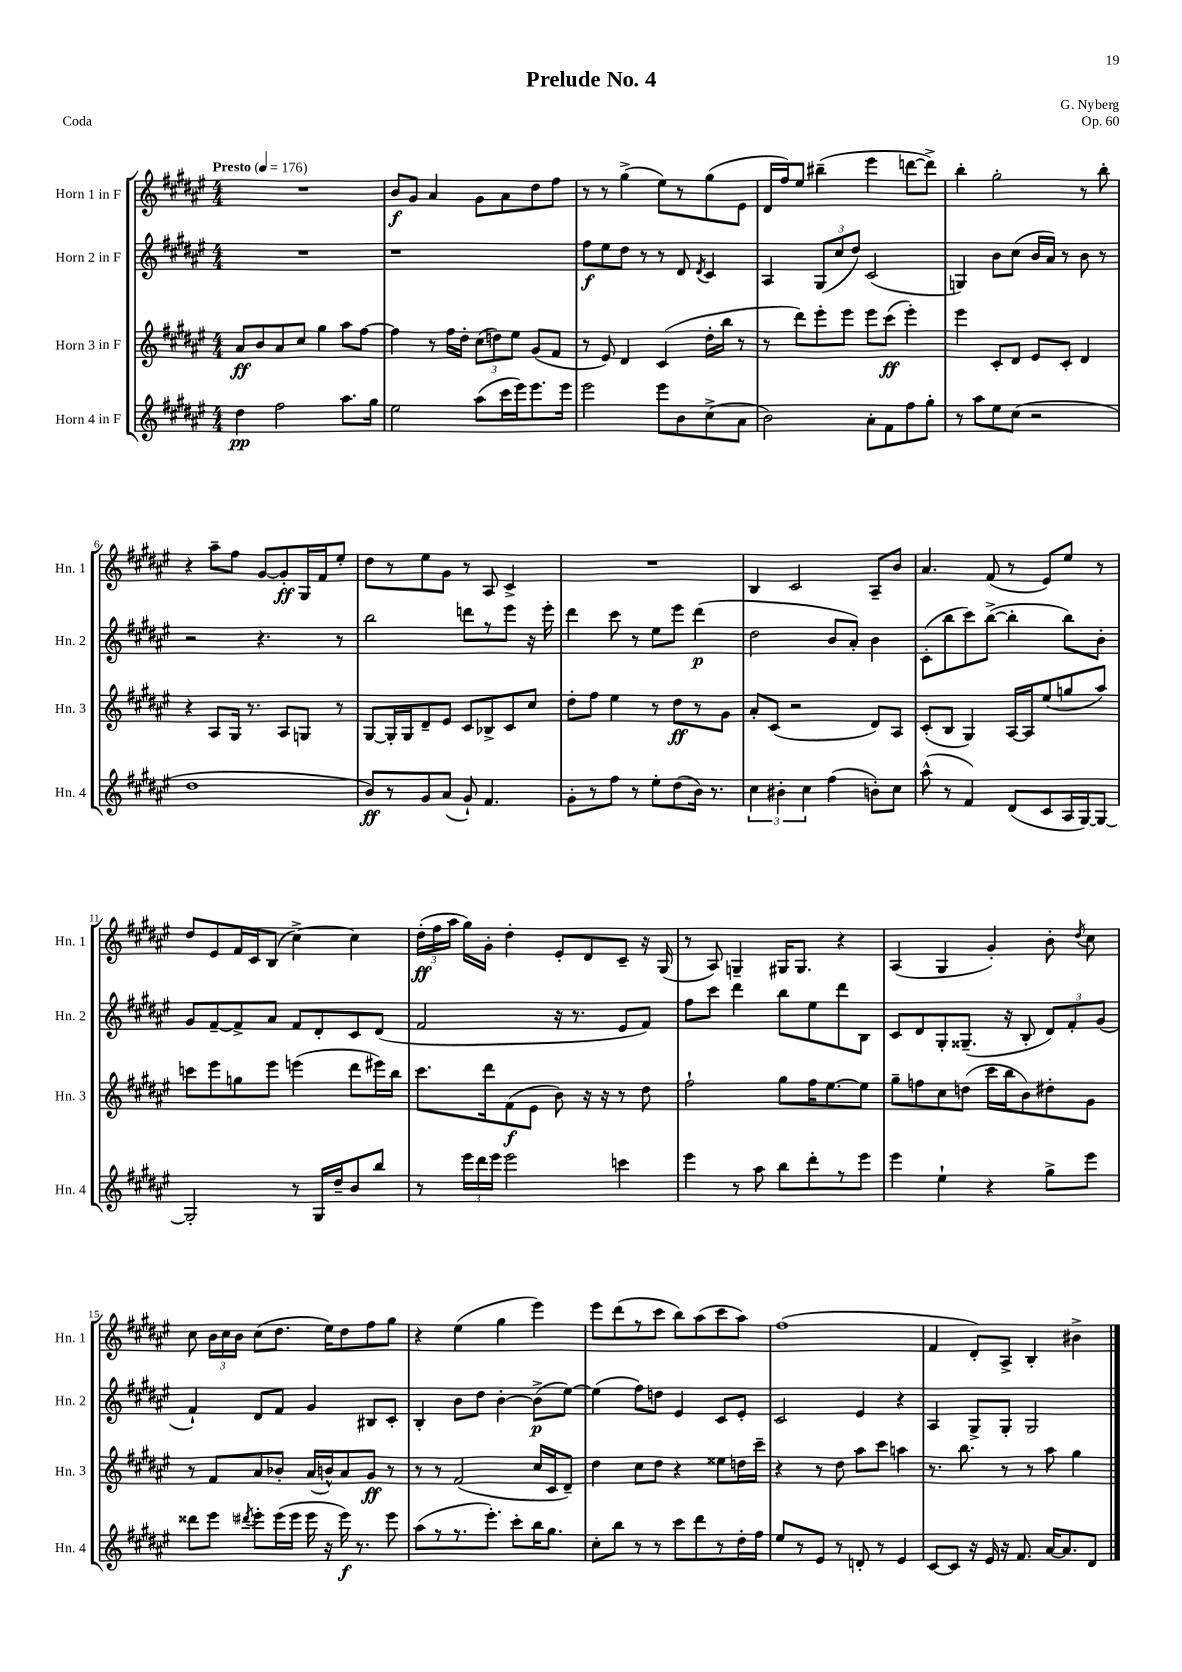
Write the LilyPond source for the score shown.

\header { title = "Prelude No. 4" composer = "G. Nyberg" opus = "Op. 60" piece = "Coda" }
<<
\new StaffGroup <<
\new Staff = "s0" \with { instrumentName = "Horn 1 in F" shortInstrumentName = "Hn. 1" } {
    \clef treble \key fis \major \numericTimeSignature \time 4/4 \tempo "Presto" 4 = 176
    \autoBeamOff R1 |
    b'8[\f gis'8] ais'4 gis'8[ ais'8 dis''8 fis''8] |
    r8 r8 gis''4->( eis''8[) r8 gis''8( eis'8] |
    dis'16[ fis''16) eis''8] bis''4--( eis'''4 d'''8[~ d'''8]->) |
    b''4-. gis''2-. r8 b''8-. |
    r4 ais''8[-- fis''8] gis'8[~ gis'8-.\ff gis16 fis'16 eis''8]-. |
    dis''8[ r8 eis''8 gis'8] r8 ais8 cis'4-> |
    R1 |
    b4 cis'2 ais8[-- b'8] |
    ais'4. fis'8( r8 eis'8[) eis''8] r8 |
    dis''8[ eis'8 fis'16 cis'16 b8]( cis''4~->) cis''4 |
    \tuplet 3/2 { dis''16[-.\ff( fis''16 ais''16] } gis''16[) gis'16]-. dis''4-. eis'8[-. dis'8 cis'8]-- r16 gis16( |
    r8 ais8) g4-- gis16[ gis8.] r4 |
    ais4( gis4 gis'4-.) b'8-. \acciaccatura { dis''8 } cis''8 |
    cis''8 \tuplet 3/2 { b'16[ cis''16 b'16] } cis''8[( dis''8.] eis''16[) dis''8 fis''8 gis''8] |
    r4 eis''4( gis''4 eis'''4) |
    eis'''8[ dis'''8( r8 cis'''8] b''8[) ais''8( cis'''8 ais''8]) |
    fis''1( |
    fis'4 dis'8[-.) ais8]-> b4-. bis'4-> \bar "|." |
}
\new Staff = "s1" \with { instrumentName = "Horn 2 in F" shortInstrumentName = "Hn. 2" } {
    \clef treble \key fis \major \numericTimeSignature \time 4/4
    \autoBeamOff R1 |
    r1 |
    fis''8[\f eis''8 dis''8] r8 r8 dis'8 \acciaccatura { dis'8 } cis'4 |
    ais4 \tuplet 3/2 { gis8[( cis''8 dis''8]) } cis'2( |
    g4) b'8[ cis''8]( b'16[ ais'16]) r8 b'8 r8 |
    r2 r4. r8 |
    b''2 d'''8[ r8 eis'''8] r16 eis'''16-. |
    dis'''4 cis'''8 r8 eis''8[ eis'''8] dis'''4\p( |
    dis''2 b'8[ ais'8]-.) b'4 |
    cis'8[-.( b''8 cis'''8) b''8]~->( b''4-. b''8[) b'8]-. |
    gis'8[ fis'8~-- fis'8-> ais'8] fis'8[ dis'8-. cis'8 dis'8]( |
    fis'2 r16 r8. eis'8[ fis'8]) |
    fis''8[ cis'''8] dis'''4 b''8[ eis''8 dis'''8 b8] |
    cis'8[ dis'8 gis8-. gisis8.]--( r16 b8-. \tuplet 3/2 { dis'8[) fis'8-. gis'8]( } |
    fis'4-!) dis'8[ fis'8] gis'4 bis8[ cis'8]-. |
    b4-. b'8[ dis''8] b'4~-. b'8[->\p( eis''8]~) |
    eis''4( fis''8[) d''8] eis'4 cis'8[ eis'8]-. |
    cis'2 eis'4 r4 |
    ais4 gis8[-> gis8]-. gis2 \bar "|." |
}
\new Staff = "s2" \with { instrumentName = "Horn 3 in F" shortInstrumentName = "Hn. 3" } {
    \clef treble \key fis \major \numericTimeSignature \time 4/4
    \autoBeamOff ais'8[\ff b'8 ais'8 cis''8] gis''4 ais''8[ fis''8]~ |
    fis''4 r8 fis''16[ dis''16]-. \tuplet 3/2 { cis''8[( d''8) eis''8] } gis'8[( fis'8] |
    r8 eis'8) dis'4 cis'4( dis''16[-. b''16] r8 |
    r8 dis'''8[) eis'''8-. eis'''8] eis'''8[ cis'''8]\ff( eis'''4-.) |
    eis'''4 cis'8[-. dis'8] eis'8[ cis'8]-. dis'4 |
    r4 ais8[ gis16] r8. ais8[ g8] r8 |
    gis8[~ gis16-. gis16 dis'8-- eis'8] cis'8[ bes8-> cis'8 cis''8] |
    dis''8[-. fis''8] eis''4 r8 dis''8[\ff r8 gis'8] |
    ais'8[-. cis'8]( r2 dis'8[) ais8] |
    cis'8[-.( b8] gis4) ais16[~ ais16 eis''8( g''8 ais''8]) |
    c'''8[ eis'''8 g''8 eis'''8] e'''4( dis'''8[ eis'''16) b''16] |
    cis'''8.[ dis'''16 fis'8\f( eis'8] b'8) r16 r16 r8 dis''8 |
    fis''2-! gis''8[ fis''16 eis''8.~ eis''8] |
    gis''8[-- f''8 cis''8 d''8]( cis'''16[ b''16 b'8) dis''8-. gis'8] |
    r8 fis'8[ ais'8 bes'8]-. ais'16[( b'16-^) ais'8 gis'8]\ff r8 |
    r8 r8 fis'2( cis''16[ cis'16 dis'8]--) |
    dis''4 cis''8[ dis''8] r4 eisis''8[ d''16 cis'''16]-- |
    r4 r8 dis''8 ais''8[ cis'''8] a''4 |
    r8. b''8. r8 r8 ais''8 gis''4 \bar "|." |
}
\new Staff = "s3" \with { instrumentName = "Horn 4 in F" shortInstrumentName = "Hn. 4" } {
    \clef treble \key fis \major \numericTimeSignature \time 4/4
    \autoBeamOff dis''4\pp fis''2 ais''8.[ gis''16] |
    eis''2 ais''8[( cis'''16 eis'''16) eis'''8. eis'''16] |
    eis'''2 eis'''8[ b'8 cis''8->( ais'8] |
    b'2) ais'8[-. fis'8 fis''8 gis''8]-. |
    r8 ais''8[ eis''8 cis''8]( r2 |
    dis''1 |
    b'8[\ff) r8 gis'8 ais'8]( gis'8-!) fis'4. |
    gis'8[-. r8 fis''8] r8 eis''8[-. dis''8( b'16]) r8. |
    \tuplet 3/2 { cis''4 bis'4-. cis''4 } fis''4( b'8[-.) cis''8] |
    ais''8-^( r8 fis'4) dis'8[( cis'8 ais16 gis16~) gis8]~ |
    gis2-. r8 gis16[ dis''16-- b'8 b''8] |
    r8 \tuplet 3/2 { eis'''16[ dis'''16 eis'''16] } eis'''2 c'''4 |
    eis'''4 r8 ais''8 b''8[ dis'''8-. r8 eis'''8] |
    eis'''4 eis''4-! r4 gis''8[-> eis'''8] |
    disis'''8[ eis'''8] \acciaccatura { dis'''8 } eis'''8[-. eis'''16( eis'''16] eis'''16 r16 eis'''16\f) r8. eis'''8 |
    ais''8[( r8 r8. eis'''8.]-.) cis'''8[-. b''16 gis''8.] |
    cis''8[-. b''8] r8 r8 cis'''8[ dis'''8 r8 dis''16-. fis''16] |
    eis''8[ r8 eis'8] r8 d'8-. r8 eis'4 |
    cis'8[~ cis'8] r16 eis'16 r16 fis'8. ais'16[~ ais'8. dis'8] \bar "|." |
}
>>
>>
